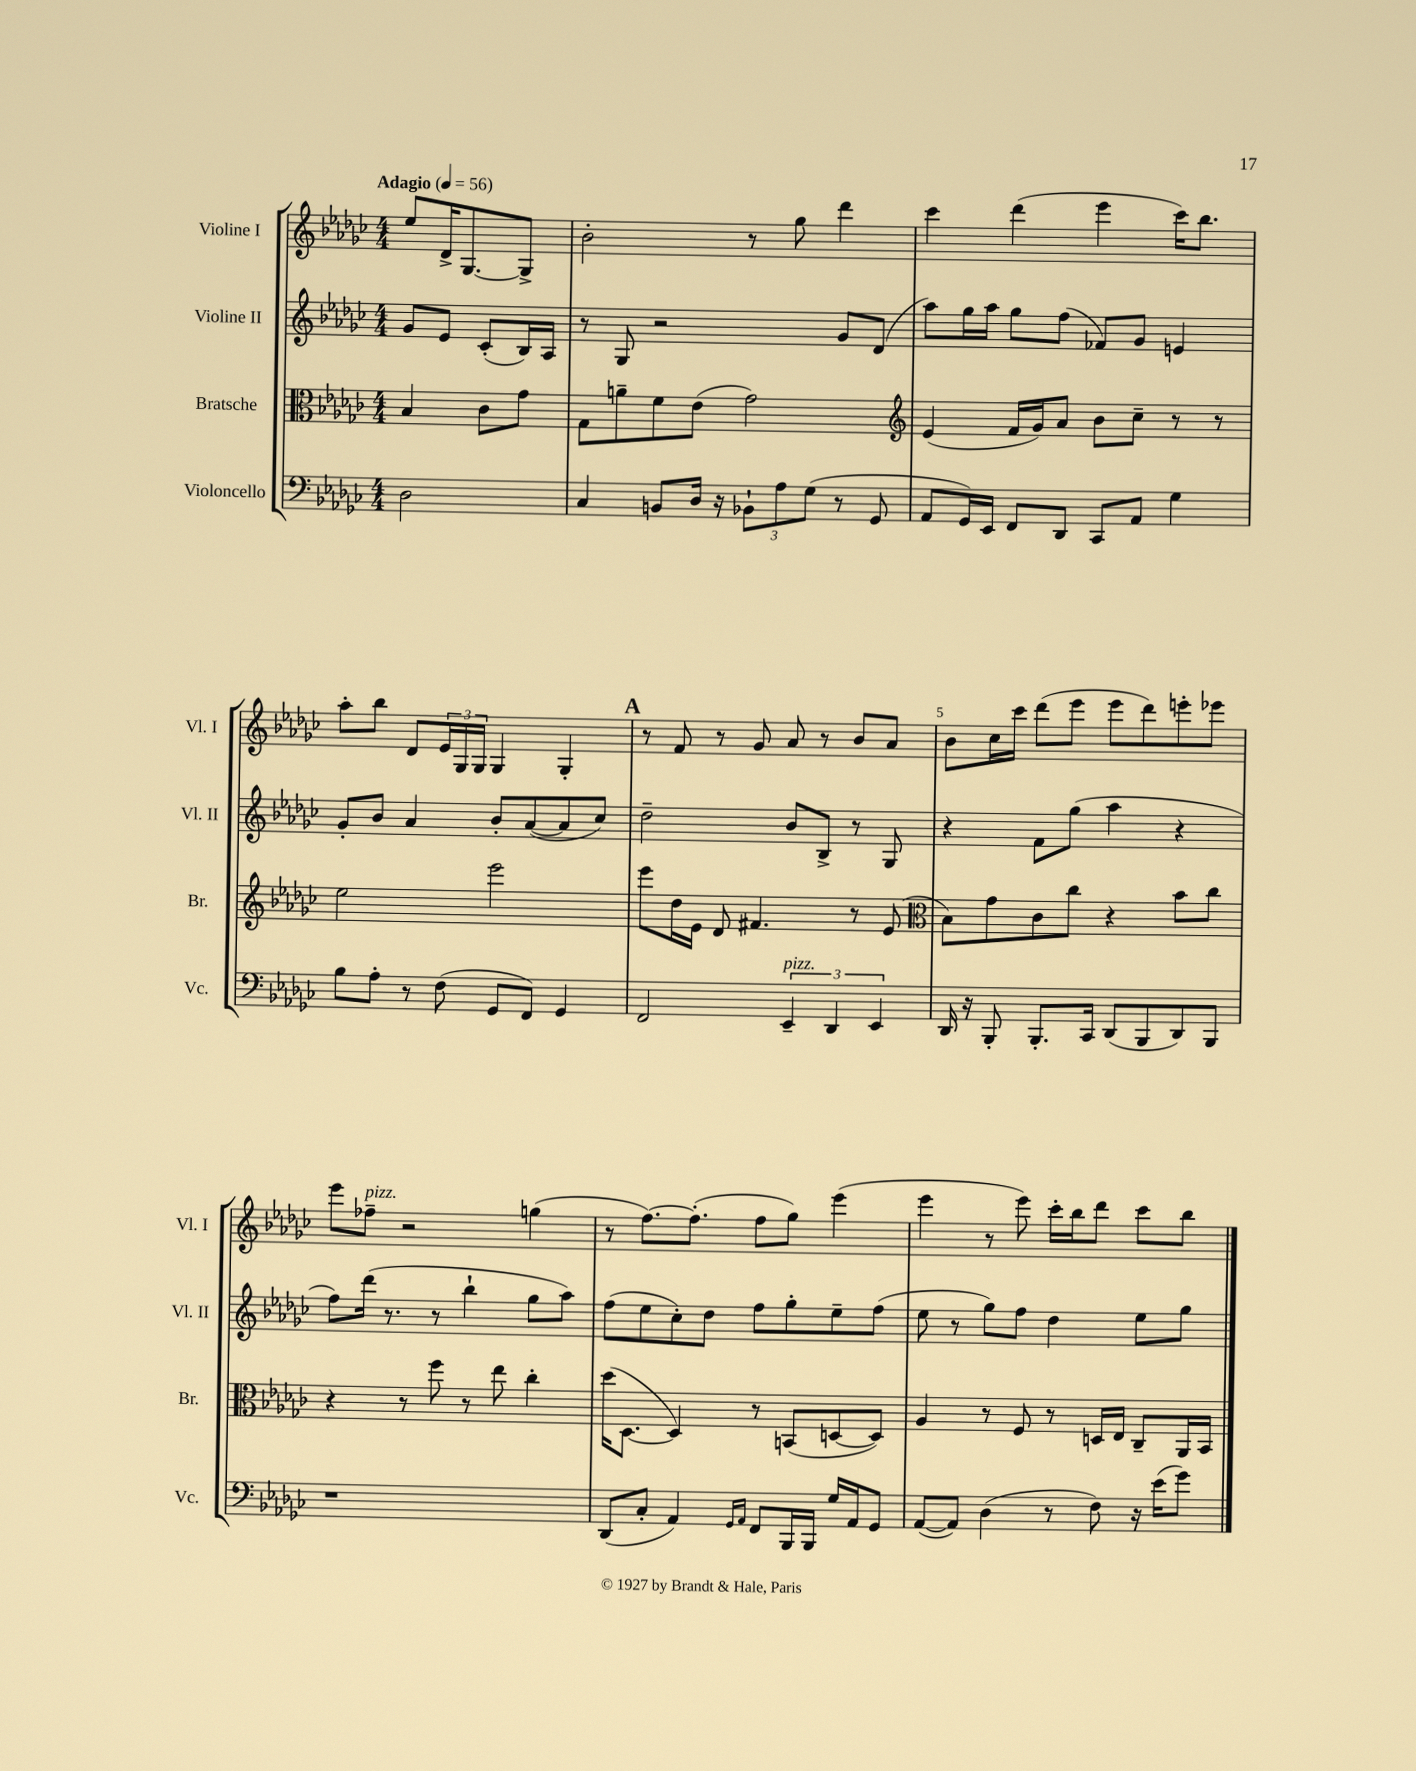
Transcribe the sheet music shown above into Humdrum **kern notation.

**kern	**kern	**kern	**kern
*staff4	*staff3	*staff2	*staff1
*clefF4	*clefC3	*clefG2	*clefG2
*k[b-e-a-d-g-c-]	*k[b-e-a-d-g-c-]	*k[b-e-a-d-g-c-]	*k[b-e-a-d-g-c-]
*M4/4	*M4/4	*M4/4	*M4/4
*MM56	*MM56	*MM56	*MM56
2D-	4B-	8g-	8ee-
.	.	8e-	16d-^
.	.	.	[8.G-
.	8c-	(8c-'	.
.	8g-	16B-)	8G-^]
.	.	16A-	.
=	=	=	=
4C-	8G-	8r	2b-'
.	8a~	8G-	.
8BB	8f	2r	.
16D-	(8e-	.	.
16r	.	.	.
12BB-`	2g-)	.	8r
12A-	.	.	.
.	.	.	8gg-
(12G-	.	.	.
8r	.	8g-	4ddd-
8GG-	.	(8d-	.
=	=	=	=
*	*clefG2	*	*
8AA-	(4e-	8aa-)	4ccc-
16GG-)	.	16gg-	.
16EE-	.	16aa-	.
8FF	16f	8gg-	(4ddd-
.	16g-)	.	.
8DD-	8a-	(8ff	.
8CC-	8b-	8f-)	4eee-
8AA-	8cc-~	8g-	.
4G-	8r	4e	16ccc-)
.	.	.	8.bb-
.	8r	.	.
=	=	=	=
8B-	2ee-	8g-'	8aa-'
8A-'	.	8b-	8bb-
8r	.	4a-	8d-
(8F	.	.	24e-
.	.	.	24G-
.	.	.	24G-
8GG-	2eee-	8b-'	4G-
8FF)	.	([8a-	.
4GG-	.	8a-]	4G-'
.	.	8cc-)	.
=	=	=	=
2FF	8eee-	2dd-~	8r
.	16dd-	.	8f
.	16e-	.	.
.	8d-	.	8r
.	4.f#	.	8g-
6EE-~	.	8b-	8a-
.	.	8B-^	8r
6DD-	.	.	.
.	8r	8r	8b-
6EE-	.	.	.
.	(8e-	8G-	8a-
=	=	=	=
*	*clefC3	*	*
16DD-	8B-)	4r	8b-
16r	.	.	.
8BBB-'	8g-	.	16cc-
.	.	.	16ccc-
8.BBB-'	8c-	8f	(8ddd-
.	8cc-	(8gg-	8eee-
16CC-	.	.	.
(8DD-	4r	4aa-	8eee-
8BBB-	.	.	8ddd-)
8DD-)	8b-	4r	8eee'
8BBB-	8cc-	.	8eee-
=	=	=	=
1r	4r	8ff)	8eee-
.	.	(16ddd-	8ff-~
.	.	8.r	.
.	8r	.	2r
.	8ff	8r	.
.	8r	4bb-`	.
.	8ee-	.	.
.	4cc-'	8gg-	(4gg
.	.	8aa-)	.
=	=	=	=
(8DD-	(16dd-	(8ff	8r
.	[8.D-	.	.
8C-'	.	8ee-	[8.ff)
4AA-)	4D-])	8cc-')	.
.	.	.	(8.ff']
.	.	8dd-	.
16qqGG-	.	.	.
16qqAA-	.	.	.
8FF	8r	8ff	8ff
16BBB-	(8BB	8gg-'	8gg-)
16BBB-	.	.	.
16G-	[8D	8ee-~	(4eee-
16AA-	.	.	.
8GG-	8D])	(8ff	.
=	=	=	=
([8AA-	4A-	8ee-	4eee-
8AA-])	.	8r	.
(4D-	8r	8gg-)	8r
.	8F	8ff	8eee-)
8r	8r	4dd-	16ccc-'
.	.	.	16bb-
8F)	16D	.	8ddd-
.	16E-	.	.
16r	8C-~	8ee-	8ccc-
(16e-	.	.	.
8g-)	16AA-	8gg-	8bb-
.	16BB-	.	.
==	==	==	==
*-	*-	*-	*-
